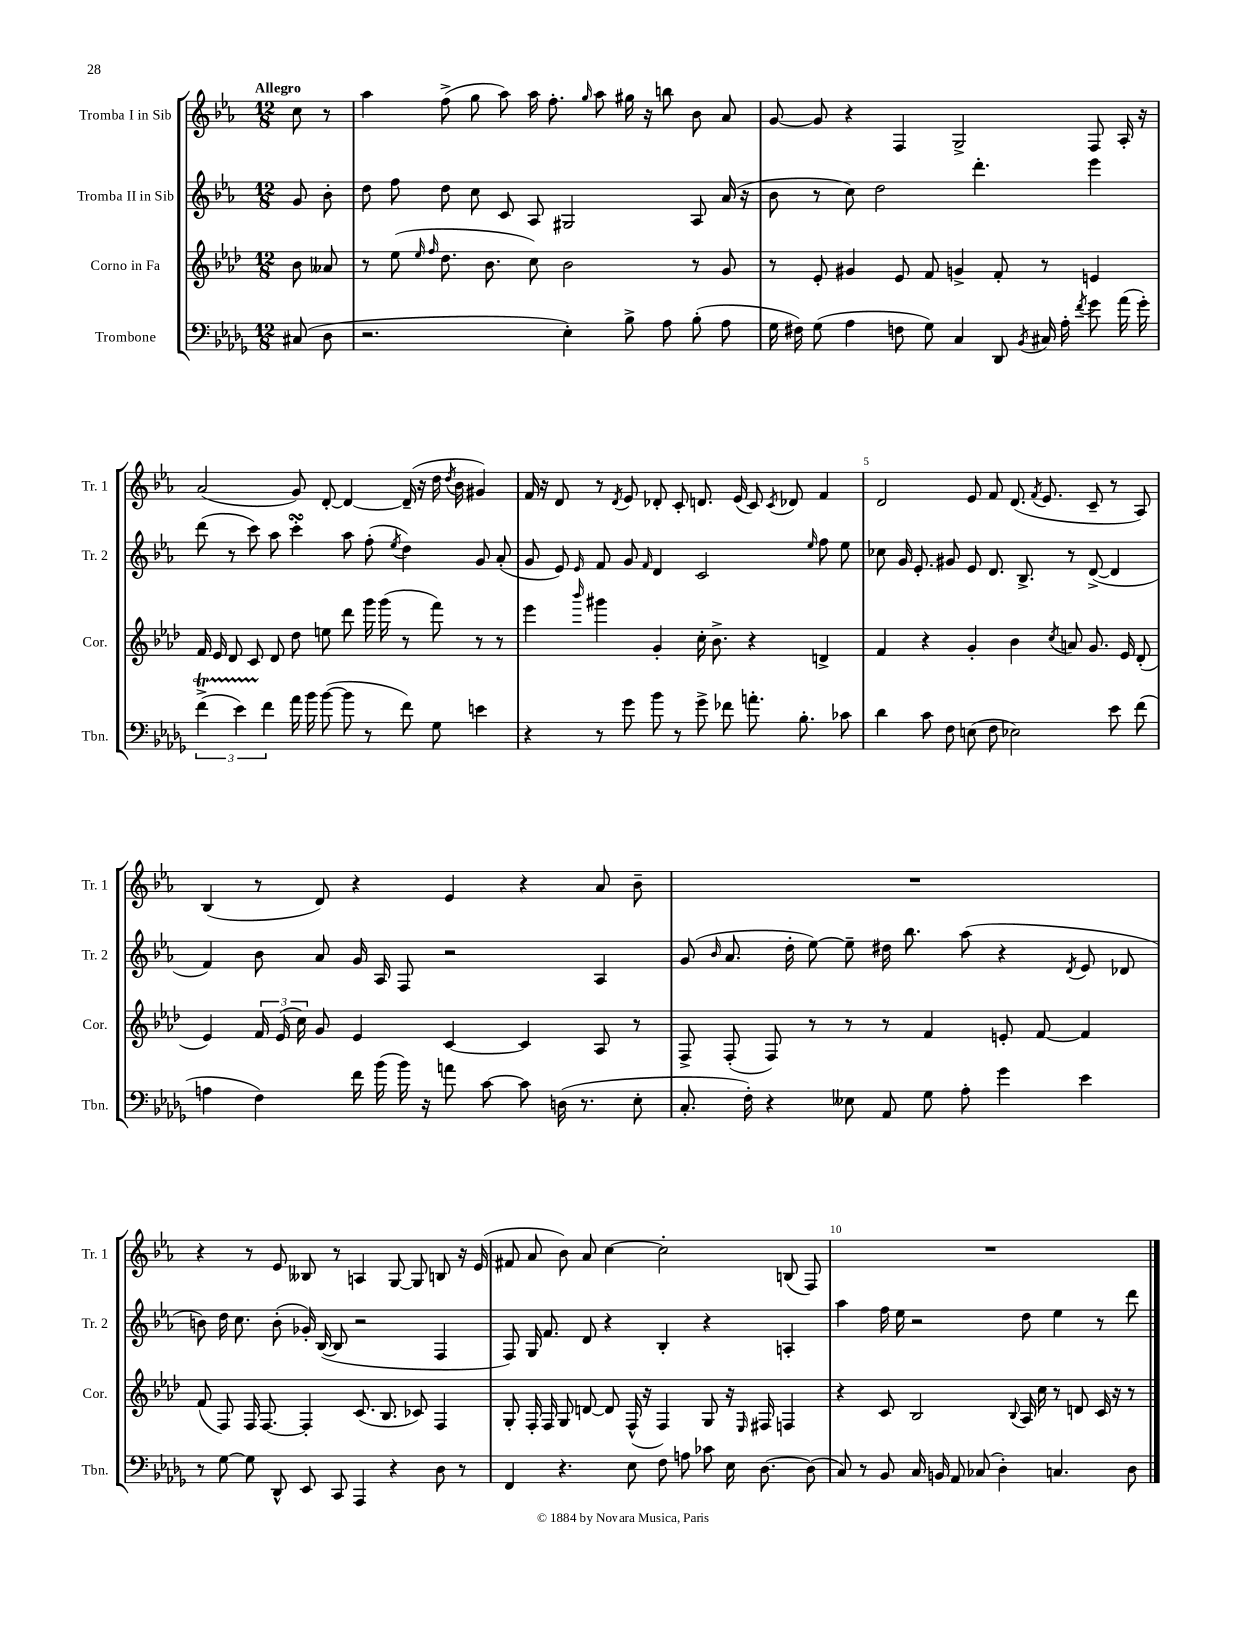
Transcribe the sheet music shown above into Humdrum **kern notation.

**kern	**kern	**kern	**kern
*part4	*part3	*part2	*part1
*staff4	*staff3	*staff2	*staff1
*I"Trombone	*I"Corno in Fa	*I"Tromba II in Sib	*I"Tromba I in Sib
*I'Tbn.	*I'Cor.	*I'Tr. 2	*I'Tr. 1
*clefF4	*clefG2	*clefG2	*clefG2
*k[b-e-a-d-g-]	*k[b-e-a-d-]	*k[b-e-a-]	*k[b-e-a-]
*M12/8	*M12/8	*M12/8	*M12/8
=	=	=	=
!	!	!	!LO:TX:a:B:t=Allegro
(8C#X/	8b-\	8g/	8cc\
8D-\	8a--X/	8b-'\	8r
=1	=1	=1	=1
2.r	8r	8dd\	4aa-\
.	(8ee-\	8ff\	.
.	16qqee-/	.	.
.	16qqff/	.	.
.	8.dd-\	8dd\	(8ff^\
.	.	8cc\	8gg\
.	8.b-\	.	.
.	.	8c/	8aa-\)
.	8cc\)	8A-/	16aa-\
.	.	.	8.ff'\
4E-'\)	2b-\	2G#X/	.
.	.	.	16qqgg/
.	.	.	8aa-\
8B-^\	.	.	16gg#X\
.	.	.	16r
8A-\	.	.	8bbn\
(8B-'\	8r	8A-/	8b-\
8A-\	8g/	(16a-/	8a-/
.	.	16r	.
=2	=2	=2	=2
16G-\	8r	8b-\	[8g/
16F#X\)	.	.	.
(8G-\	8e-'/	8r	8g/]
4A-\	4g#X/	8cc\)	4r
.	.	2dd\	.
8Fn\	8e-/	.	4F/
8G-\)	8f/	.	.
4C/	4gn^/	.	2G^/
.	.	4.ddd'\	.
8DD-/	8f'/	.	.
8qBB-/	.	.	.
16C#X/	8r	.	.
16A-'\	.	.	.
8qf/	.	.	.
8g-\	4en/	4eee-\	8F/
(16a-\	.	.	16A-'/
16g-'\)	.	.	16r
!!LO:LB:g=z
=3	=3	=3	=3
(6ft^\	16f/	(8ddd\	(2a-/
.	16e-/	.	.
.	8d-/	8r	.
6e-TTT\)	.	.	.
.	8c/	8ccc\)	.
6f\	.	.	.
.	8d-/	8aa-\	.
16a-\	8dd-\	4cccsSSS'\	8g/)
16b-\	.	.	.
([8b-\	8een\	.	[8d'/
8b-\]	8ddd-\	8aa-\	4d/_
8r	16ggg\	(8ff'\	.
.	(16ggg\	.	.
.	.	8qee-/	.
8f\)	8r	4dd\)	(16d~/]
.	.	.	16r
8G-\	8fff\)	.	16dd\
.	.	.	8qdd/
.	.	.	16b-\
4en\	8r	8g/	4g#X/)
.	8r	(8a-'/	.
=4	=4	=4	=4
4r	4eee-\	8g/	16f/
.	.	.	16r
.	.	8e-/)	8d/
.	16qqbbb-/	16qqe-/	.
8r	4ggg#X\	8f/	8r
.	.	.	8qd/
8g-\	.	8g/	8e-/
.	.	16qqf/	.
8b-\	4g'/	4d/	8d-X'/
8r	.	.	8c'/
8g-^\	16cc'\	2c/	8.dn/
.	8.b-^\	.	.
8f-X\	.	.	.
.	.	.	(16e-/
8.an'\	4r	.	8c/)
.	.	.	8qc/
.	.	.	8d-X/
8.B-'\	.	.	.
.	.	16qqee-/	.
.	4dn^/	8ff\	4f/
8c-X\	.	8ee-\	.
=5	=5	=5	=5
4d-\	4f/	8cc-X\	2d/
.	.	16g/	.
.	.	8.e-'/	.
8c\	4r	.	.
8F\	.	8g#X/	.
(8En\	4g'/	8e-/	8e-/
8F\	.	8.d/	8f/
2E-X\)	4b-\	.	(8.d/
.	.	8.B-^/	.
.	.	.	8qf/
.	.	.	8.e-/
.	8qcc/	.	.
.	8an/	8r	.
.	8.g/	([8d^/	8c~/
8e-\	.	4d/]	8r
.	16e-/	.	.
(8f\	(8d-'/	.	8A-/)
!!LO:LB:g=z
=6	=6	=6	=6
4An\	4e-/)	4f/)	(4B-/
4F\)	24f/	8b-\	8r
.	(24e-/	.	.
.	24cc\)	.	.
.	8g/	8a-/	8d/)
16f\	4e-/	16g/	4r
(16b-\	.	16A-/	.
16b-\)	.	8F/	.
16r	.	.	.
8an\	[4c/	2r	4e-/
[8c\	.	.	.
8c\]	4c/]	.	4r
(16Dn\	.	.	.
8.r	.	.	.
.	8A-/	4A-/	8a-/
8E-'\	8r	.	8b-~\
=7	=7	=7	=7
8.C'/	8F^/	(8g/	1.r
.	.	16qqb-/	.
.	(8F'/	8.a-/	.
16F'\)	.	.	.
4r	8F/)	.	.
.	.	16dd'\	.
.	8r	[8ee-\)	.
8E--X\	8r	8ee-~\]	.
8AA-/	8r	16dd#X\	.
.	.	8.bb-\	.
8G-\	4f/	.	.
8A-'\	.	(8aa-\	.
4g-\	8en'/	4r	.
.	[8f/	.	.
.	.	8qd/	.
4e-\	4f/]	8e-/	.
.	.	8d-X/	.
!!LO:LB:g=z
=8	=8	=8	=8
8r	(8f/	8bn\)	4r
[8G-\	8F/)	16dd\	.
.	.	8.cc\	.
8G-\]	16F/	.	8r
.	[8.F/	.	.
8DD-^^/	.	(8b'\	8e-/
8EE-/	4F'/]	16g-X'/)	8B--X/
.	.	([16B-/	.
8CC/	.	8B-/]	8r
4AAA-/	(8.c/	2r	4An/
.	8.B-/	.	.
4r	.	.	[8G/
.	8c-X/)	.	8G/]
8D-\	4F/	4F/	8Bn/
8r	.	.	16r
.	.	.	(16e-/
=9	=9	=9	=9
4FF/	8G'/	8F/)	8f#X/
.	16F'/	16G/	8a-/
.	16F/	8.f/	.
4.r	8G/	.	8b-\)
.	[8dn/	8d/	8a-/
.	8d/]	4r	[4cc\
8E-\	(16F^^/	.	.
.	16r	.	.
8F\	4F/)	4B-'/	2cc'\]
8An\	.	.	.
8c-X\	8G/	4r	.
16E-\	16r	.	.
.	16qqE-/	.	.
[8.D-\	16F#X/	.	.
.	4Fn/	4An'/	(8Bn/
(8D-\]	.	.	8F/)
=10	=10	=10	=10
8C/)	4r	4aa-\	1.r
8r	.	.	.
8BB-/	8c/	16ff\	.
.	.	16ee-\	.
16C/	2B-/	2r	.
16BBn/	.	.	.
8AA-/	.	.	.
(8C-X/	.	.	.
4D-'\)	.	.	.
.	8qqB-/	.	.
.	16A-/	8dd\	.
.	16cc\	.	.
4.Cn/	8r	4ee-\	.
.	8dn/	.	.
.	16c/	8r	.
.	16r	.	.
8D-\	8r	8ddd\	.
==	==	==	==
*-	*-	*-	*-
